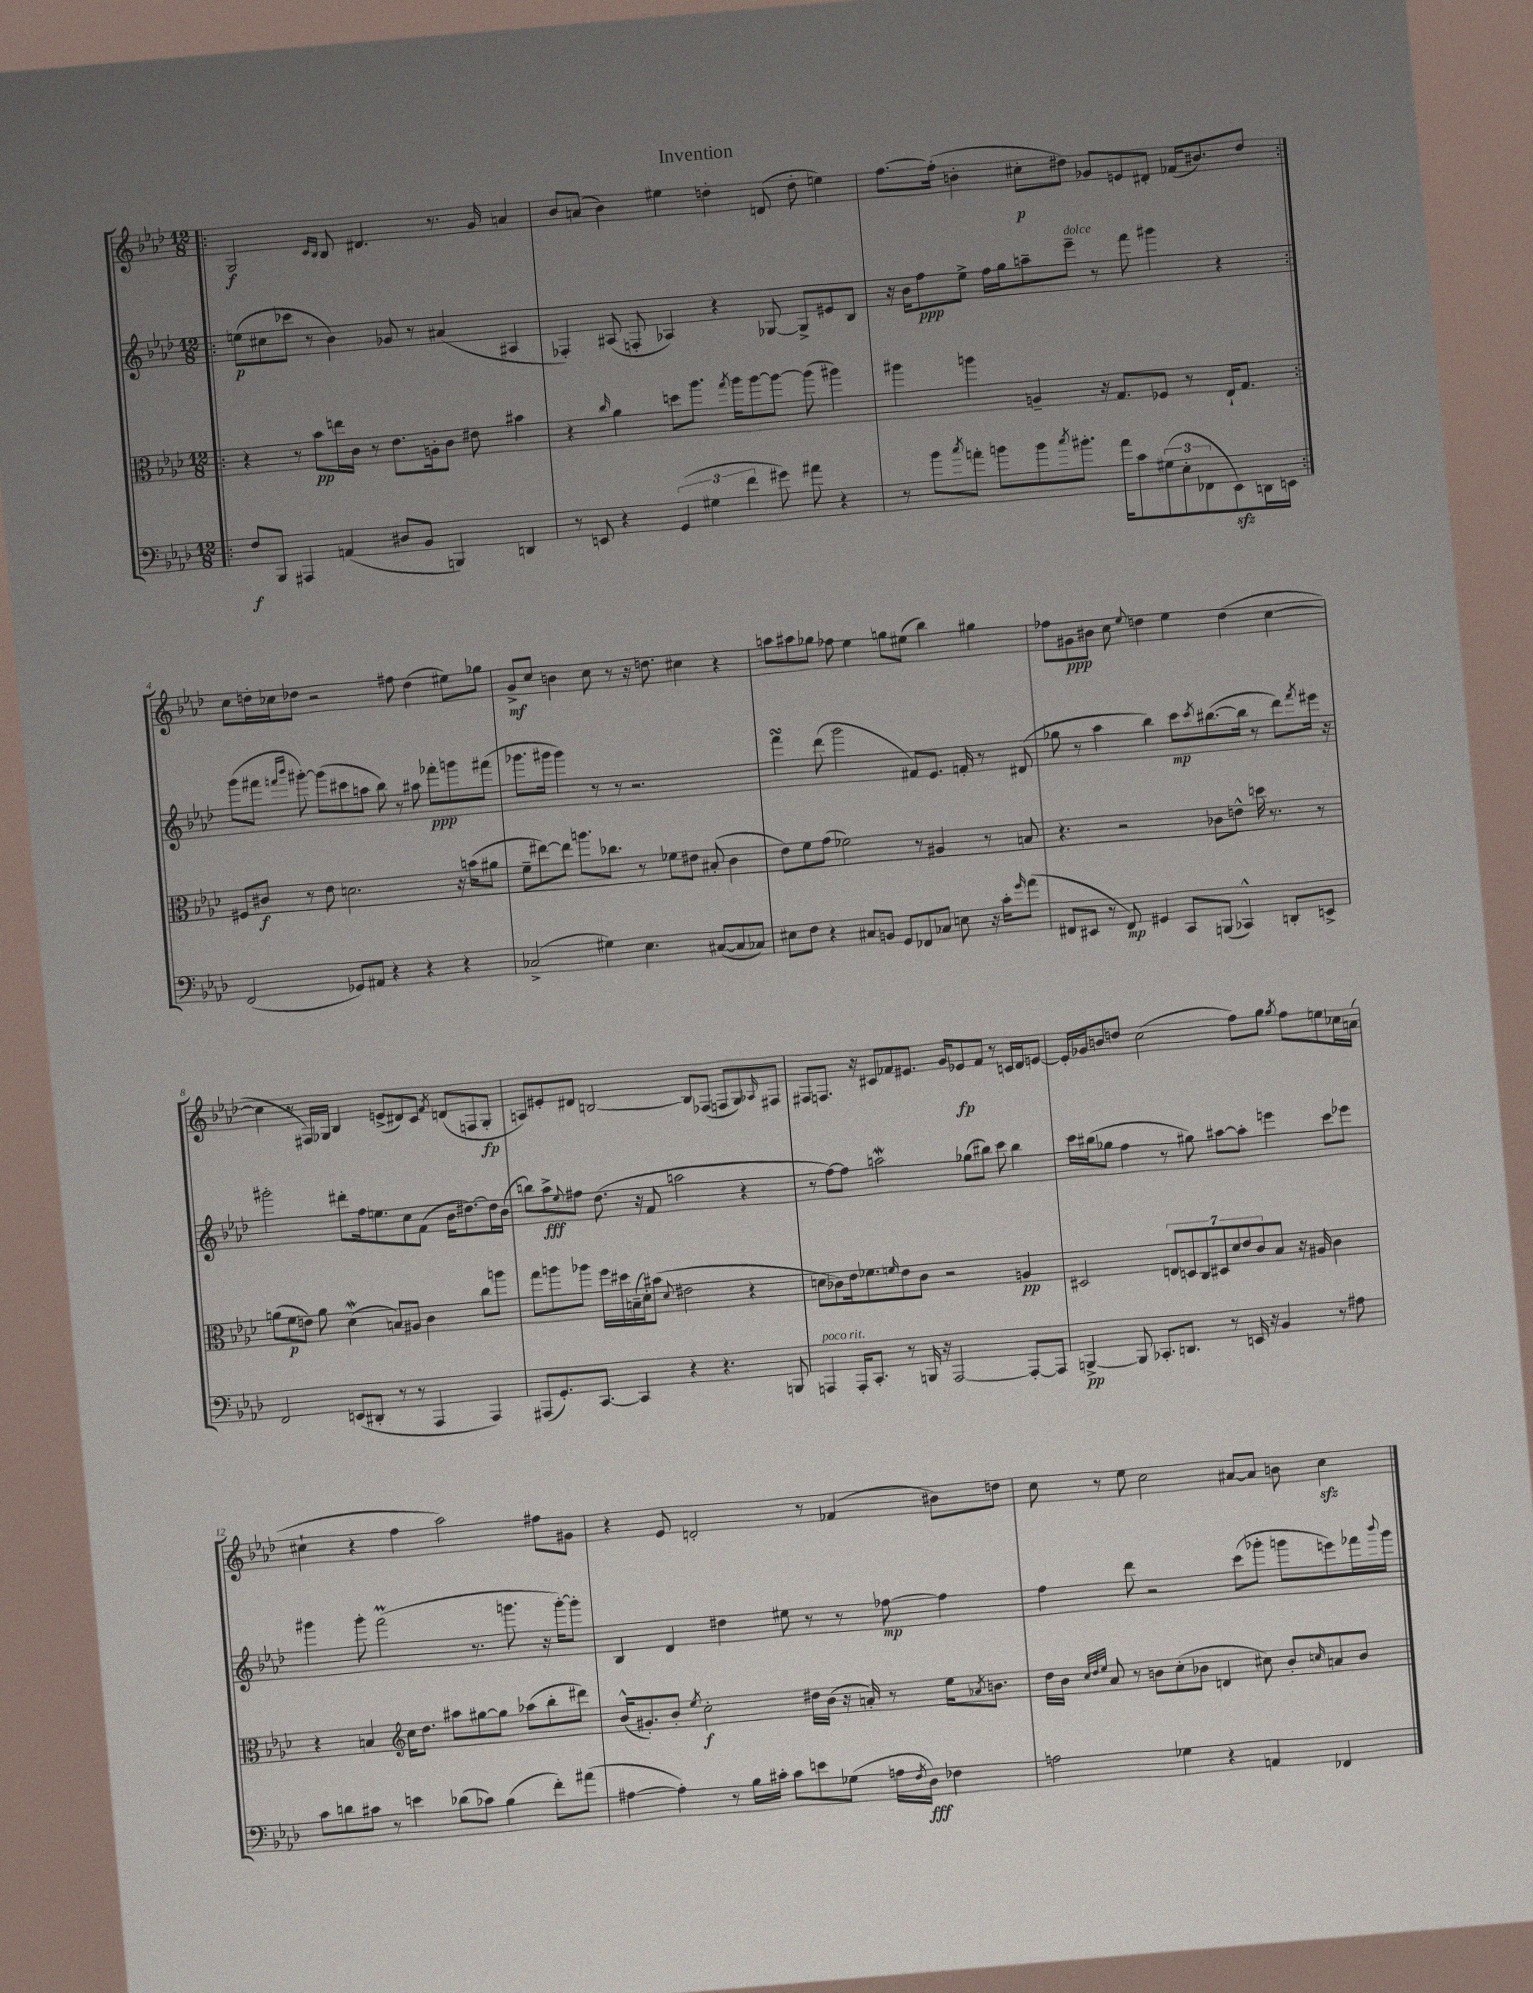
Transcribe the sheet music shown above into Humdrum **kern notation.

**kern	**dynam	**kern	**dynam	**kern	**dynam	**kern	**dynam
*part4	*part4	*part3	*part3	*part2	*part2	*part1	*part1
*staff4	*staff4	*staff3	*staff3	*staff2	*staff2	*staff1	*staff1
*clefF4	*	*clefC3	*	*clefG2	*	*clefG2	*
*k[b-e-a-d-]	*	*k[b-e-a-d-]	*	*k[b-e-a-d-]	*	*k[b-e-a-d-]	*
*M12/8	*	*M12/8	*	*M12/8	*	*M12/8	*
=1!|:	=1!|:	=1!|:	=1!|:	=1!|:	=1!|:	=1!|:	=1!|:
8F/L	f	4r	.	(8een\L	p	2G/	f
8BBB-/J	.	.	.	8cc#X\	.	.	.
4AAA#X/	.	8r	.	8ccc-X\J	.	.	.
.	.	8b-\L	pp	8r	.	.	.
.	.	.	.	.	.	16qqc/LL	.
.	.	.	.	.	.	16qqB-/JJ	.
(4AAn/	.	16een\L	.	4b-\)	.	8B-/	.
.	.	16c\JJ	.	.	.	.	.
.	.	8r	.	.	.	4.d#X/	.
8D#X/L	.	8.e-\L	.	8g-X/	.	.	.
8BB-/J	.	.	.	8r	.	.	.
.	.	16An'\k	.	.	.	.	.
4BBBn/)	.	8c\J	.	(4a#X/	.	8.r	.
.	.	8e#X\	.	.	.	.	.
.	.	.	.	.	.	16g/	.
4DDn/	.	4b#X\	.	4A#X/	.	4an/	.
=2	=2	=2	=2	=2	=2	=2	=2
8r	.	4r	.	4F-X'/)	.	8b-/L	.
8EEn/	.	.	.	.	.	(8an/J	.
.	.	16qqcc/	.	.	.	.	.
4r	.	4a-\	.	(8A#X/	.	4b-\)	.
.	.	.	.	8Fn'/	.	.	.
(6GG/	.	8ddn\L	.	4A-X/)	.	4ee#X\	.
.	.	8.aa-\J	.	.	.	.	.
6G#X\	.	.	.	.	.	.	.
.	.	.	.	4r	.	4ddn'\	.
.	.	8qgg/	.	.	.	.	.
.	.	16aa-\KL	.	.	.	.	.
6f\	.	.	.	.	.	.	.
.	.	[8aa-\	.	.	.	.	.
8g#X\)	.	8aa-\J_	.	[8G-X/	.	(8dn/	.
8a#X\	.	(8aa-\]	.	8G-^/L]	.	8dd'\	.
4r	.	4aa#X\)	.	8e#X/	.	4een\)	.
.	.	.	.	8B-/J	.	.	.
=3	=3	=3	=3	=3	=3	=3	=3
8r	.	4aa#X\	.	16r	.	[8.ff\L	.
.	.	.	.	16b-\KL	.	.	.
8b-\L	.	.	.	8ff\	ppp	.	.
.	.	.	.	.	.	(16ff'\Jk]	.
8qcc/	.	.	.	.	.	.	.
8an'\J	.	4aan\	.	8ee-^\J	.	4bn'\	.
8bn\L	.	.	.	16ff\LL	.	.	.
.	.	.	.	16gg\J	.	.	.
8b\	.	4An~/	.	8aan~\	.	8cc#X'\L	p
8qcc/	.	.	.	.	.	.	.
!	!	!	!	!LO:TX:a:i:t=dolce	!	!	!
8.b#X'\J	.	.	.	8eee-~\J	.	8dd#X\J)	.
.	.	16r	.	8r	.	8g-X/L	.
16a\KL	.	8.G/L	.	.	.	.	.
8c\	.	.	.	8fff\	.	8en/	.
(12G#X\	.	8F-X/J	.	4ggg#X\	.	8d#X'/J	.
12E-'\	.	.	.	.	.	.	.
.	.	8r	.	.	.	(16f-X/KL	.
12FF-X\	.	.	.	.	.	.	.
.	.	.	.	.	.	8.b#X/)	.
8EE-zz\)	.	16E-`/KL	.	4r	.	.	.
.	.	8.G/J	.	.	.	.	.
16DDn\L	.	.	.	.	.	8dd#/J	.
16EEn\JJ	.	.	.	.	.	.	.
!!LO:LB:g=z
=4:|!	=4:|!	=4:|!	=4:|!	=4:|!	=4:|!	=4:|!	=4:|!
(2FF/	.	8F#X/L	.	(8ggg\L	.	8cc\L	.
.	.	8c#X/J	f	8fff#X\J	.	16ddn'\L	.
.	.	.	.	.	.	16cc-X\J	.
.	.	.	.	16qqfffn/LL	.	.	.
.	.	.	.	16qqbbb-/JJ	.	.	.
.	.	8r	.	[8ggg#X'\)	.	8dd-X\J	.
.	.	8e-\	.	(8ggg#\L]	.	2r	.
8GG-X/L)	.	2.dn\	.	8ccc#X\	.	.	.
8AA#X/J	.	.	.	8aan\J	.	.	.
4r	.	.	.	8bb-\)	.	.	.
.	.	.	.	8r	.	8ff#X\	.
4r	.	.	.	8aa#X\	.	(4dd-\	.
.	.	.	.	8fff-X'\L	ppp	.	.
4r	.	16r	.	8gggn\	.	8ee#X\L)	.
.	.	(16bn\KL	.	.	.	.	.
.	.	8a#X\J	.	(8fff#X\J	.	8gg-X\J	.
=5	=5	=5	=5	=5	=5	=5	=5
(2C-X^/	.	8f~\L	.	8.ggg-X\L	.	8g^/L	mf
.	.	[8ee#X\)	.	.	.	8cc/J	.
.	.	.	.	16ggg#X\Jk	.	.	.
.	.	8ee#\J]	.	4ggg#\)	.	4bn\	.
.	.	8.aan\L	.	.	.	.	.
4G#X\)	.	.	.	8r	.	8cc\	.
.	.	8.cc-X\J	.	.	.	.	.
.	.	.	.	8r	.	8r	.
4.E-\	.	8r	.	2.r	.	16r	.
.	.	.	.	.	.	8.ddn\	.
.	.	8f-X\L	.	.	.	.	.
.	.	8e#X\J	.	.	.	4cc#X\	.
([8C#X/L	.	(8B#X'/	.	.	.	.	.
8C#/]	.	4c\	.	.	.	4r	.
8C-X/J)	.	.	.	.	.	.	.
=6	=6	=6	=6	=6	=6	=6	=6
8E#X\L	.	8e-\L)	.	4fffsSSS\	.	8aan\L	.
8F\J	.	8f\	.	.	.	8aa#X\	.
4r	.	(8g\J	.	(8ddd-\	.	8gg-X\J	.
.	.	2f-X\)	.	2ggg\	.	8ff-X\	.
8C#X/L	.	.	.	.	.	4ee-\	.
8BBn/J	.	.	.	.	.	.	.
8GG/L	.	.	.	.	.	8ggn\L	.
8FF-X/	.	8r	.	8f#X/L)	.	(8ee#X\J	.
8C-X/J	.	4A#X/	.	8.e-/J	.	4bb-\)	.
8En\	.	.	.	.	.	.	.
.	.	.	.	16fn'/	.	.	.
16r	.	8r	.	8r	.	4gg#X\	.
16c'\KL	.	.	.	.	.	.	.
16qqg/	.	.	.	.	.	.	.
(8a-\J	.	8Bn/	.	(8d#X/	.	.	.
=7	=7	=7	=7	=7	=7	=7	=7
8FF#X/L	.	4.r	.	8gg-X\	.	8ff-X\L	.
8EE#X/J	.	.	.	8r	.	8g#X\	ppp
8r	.	.	.	4aa-\	.	8b#X\J	.
8FF#/)	mp	2r	.	.	.	8cc\	.
.	.	.	.	.	.	8qqee-/	.
4GG#X/	.	.	.	4bb-\)	.	4ddn\	.
8CC/L	.	.	.	8ccc\L	mp	4ee-\	.
.	.	.	.	8qccc/	.	.	.
(8BBBn/J	.	8c-X\L	.	([8.bb#X\	.	.	.
4CC-X^^/)	.	8en^^\J	.	.	.	(4dd\	.
.	.	.	.	16bb#\Jk]	.	.	.
.	.	16ddn\	.	8r	.	.	.
.	.	8.r	.	.	.	.	.
8DDn'/L	.	.	.	8ddd-\L)	.	[4cc\	.
.	.	.	.	8qfff/	.	.	.
8EEn^/J	.	8r	.	16eee#X\Jk	.	.	.
.	.	.	.	16r	.	.	.
!!LO:LB:g=z
=8	=8	=8	=8	=8	=8	=8	=8
2FF/	.	(8an\L	.	2ggg#X'\	.	4cc\]	.
.	.	8f\	p	.	.	.	.
.	.	8en\J)	.	.	.	8r	.
.	.	8a\	.	.	.	16F#X/LL)	.
.	.	.	.	.	.	16G-X/JJ	.
(8EEn/L	.	(4d-w\	.	8ddd#X'\L	.	4B-/	.
8DD#X'/J	.	.	.	16ff\k	.	.	.
.	.	.	.	8.een\	.	.	.
8r	.	8Bn/L)	.	.	.	(8en^/L	.
8r	.	8A#X/J	.	8cc\	.	8d#X/)	.
4AAA-/	.	4c\	.	(8f\J	.	8c/J	.
.	.	.	.	.	.	8qf/	.
.	.	.	.	16b-\KL	.	(8dn/L	.
.	.	.	.	[8.dd#X\)	.	.	.
4AAA-/)	.	8cc\L	.	.	.	8Fn/	.
.	.	8aan\J	.	16dd#\L]	.	8G-'/J	fp
.	.	.	.	(16b-\JJ	.	.	.
=9	=9	=9	=9	=9	=9	=9	=9
(8AAA#X/L	.	8gg\L	.	8bbn\L)	.	8An/L)	.
8.GG'/)	.	8aan\	.	8aa-^\	fff	8e#X'/	.
.	.	.	.	8qqee-/	.	.	.
.	.	8aa-X\J	.	8ff#X\J	.	8d#X/J	.
[8.CC/J	.	.	.	.	.	.	.
.	.	16ff\LL	.	(8.dd-\	.	[2Bn/	.
.	.	16dd#X\	.	.	.	.	.
4CC/]	.	(16Bn~\	.	.	.	.	.
.	.	16d-'\J)	.	16r	.	.	.
.	.	(8b#X\J	.	8f/	.	.	.
.	.	8qqd-/	.	.	.	.	.
4r	.	2e#X\	.	2aan\	.	.	.
.	.	.	.	.	.	8B/L]	.
4.r	.	.	.	.	.	(8F-X/J	.
.	.	.	.	.	.	8Fn/L	.
.	.	4r	.	4r	.	8G/)	.
.	.	.	.	.	.	16qqA-X/	.
8BBBn/	.	.	.	.	.	8F#X/J	.
=10	=10	=10	=10	=10	=10	=10	=10
!LO:TX:a:i:t=poco rit.	!	!	!	!	!	!	!
4AAAn/	.	8dn\L	.	8r	.	8F#X/L	.
.	.	8c-X\)	.	[8ff\L)	.	8.Fn/J	.
16AAA'/KL	.	16e-\k	.	8ff\J]	.	.	.
8.CC'/J	.	8.f-X\	.	.	.	16r	.
.	.	.	.	2aanW\	.	8c#X/L	.
.	.	16qqfn/	.	.	.	.	.
8r	.	8e-\	.	.	.	8f-X/	.
16BBBn/	.	8c-\J	.	.	.	8.e#X/J	.
16r	.	.	.	.	.	.	.
[2AAA/	.	2r	.	.	.	.	.
.	.	.	.	.	.	16g/KL	.
.	.	.	.	(8gg-X\L	.	8e-X/	fp
.	.	.	.	8bb#X\J)	.	8f-/J	.
.	.	.	.	8ccc\	.	8r	.
8AAA'/L_	.	4An/	pp	4bb#\	.	16cn/LL	.
.	.	.	.	.	.	16d-/J	.
8AAA/J]	.	.	.	.	.	[8en/J	.
=11	=11	=11	=11	=11	=11	=11	=11
[4BBBn^/	pp	2D#X/	.	16ccc\LL	.	16e'/LL]	.
.	.	.	.	(16bb#X\J	.	16g-X/J	.
.	.	.	.	8gg-X\J	.	8bn/	.
8BBB/]	.	.	.	4ff\	.	8ddn/J	.
8.CC-X'/L	.	.	.	.	.	(2cc\	.
.	.	14En/L	.	8r	.	.	.
8.DDn/J	.	.	.	.	.	.	.
.	.	14Dn/	.	.	.	.	.
.	.	.	.	8gg#X\)	.	.	.
.	.	14C/	.	.	.	.	.
.	.	14D#X/	.	.	.	.	.
8r	.	.	.	[8aa#X\L	.	.	.
.	.	14d-/	.	.	.	.	.
.	.	14e-/	.	.	.	.	.
16EEn/	.	.	.	8aa#'\J]	.	8ff\L)	.
.	.	14c/	.	.	.	.	.
16r	.	.	.	.	.	.	.
4BB-/	.	8B-/J	.	4eeen\	.	8gg\J	.
.	.	.	.	.	.	8qgg/	.
.	.	16r	.	.	.	8ff\L	.
.	.	16A#X/	.	.	.	.	.
8r	.	4c\	.	8ccc\L	.	8een\	.
8A#X\	.	.	.	8eee-X\J	.	16cc-X\L	.
.	.	.	.	.	.	(16an\JJ	.
!!LO:LB:g=z
=12	=12	=12	=12	=12	=12	=12	=12
8c\L	.	4r	.	4ggg#X\	.	4cc#X`\	.
8dn\	.	.	.	.	.	.	.
8c#X\J	.	4Bn/	.	8ggg#'\	.	4r	.
8r	.	.	.	(2fffM\	.	.	.
*	*	*clefG2	*	*	*	*	*
4en\	.	16cc\KL	.	.	.	4ff\	.
.	.	8.dd-\J	.	.	.	.	.
(8d-X\L	.	8aa#X\L	.	.	.	2aa-\)	.
8c-X\J)	.	[8gg#X\	.	8.r	.	.	.
(4B-\	.	8gg#\J]	.	.	.	.	.
.	.	.	.	8.gggn\	.	.	.
.	.	(8aa-X\L	.	.	.	.	.
8f'\L)	.	8bb-'\	.	16r	.	8ff#X\L	.
.	.	.	.	[16ggg'\KL)	.	.	.
(8a#X\J	.	8ddd#X\J)	.	8ggg'\J]	.	8g#X\J	.
=13	=13	=13	=13	=13	=13	=13	=13
[4A#X\	.	(16b-^^/KL	.	4B-/	.	4r	.
.	.	8.g#X'/)	.	.	.	.	.
4A#'\])	.	8b-'/J	.	4d-/	.	8e-/	.
.	.	8qee-/	.	.	.	.	.
.	.	2cc'\	f	.	.	2dn'/	.
8r	.	.	.	4dd#X\	.	.	.
16B-\LL	.	.	.	.	.	.	.
16c#X'\JJ	.	.	.	.	.	.	.
8c#\L	.	.	.	8ee#X\	.	.	.
8en\	.	16dd#X\LL	.	8r	.	8r	.
.	.	(16b-\JJ	.	.	.	.	.
(8G-X\J	.	16r	.	8r	.	(4f-X/	.
.	.	16an'/)	.	.	.	.	.
16An\LL	.	8r	.	[8ff-X\	mp	.	.
8qF/	.	.	.	.	.	.	.
16D-\JJ)	fff	.	.	.	.	.	.
4F-X\	.	16ee-\KL	.	4ff-\]	.	8b#X\L)	.
.	.	8qa-X/	.	.	.	.	.
.	.	8.bn\J	.	.	.	.	.
.	.	.	.	.	.	8ddn\J	.
=14	=14	=14	=14	=14	=14	=14	=14
2An\	.	16dd-\LL	.	4ff\	.	8cc\	.
.	.	16b-\JJ	.	.	.	.	.
.	.	32qqcc/LLL	.	.	.	.	.
.	.	32qqdd-/	.	.	.	.	.
.	.	32qqee-/JJJ	.	.	.	.	.
.	.	8a-/	.	.	.	8r	.
.	.	8r	.	8ddd-\	.	8ee-\	.
.	.	8bn\L	.	2r	.	2cc\	.
4G-X\	.	(8cc'\	.	.	.	.	.
.	.	8b-X\J	.	.	.	.	.
4r	.	4dn/	.	.	.	.	.
.	.	.	.	(8ccc\L	.	[8a#X/L	.
4AAn/	.	8cc#X\)	.	8ggg-X'\J	.	8a#/J]	.
.	.	8b-'/L	.	8gggn\L	.	8bn\	.
.	.	16qqccn/	.	.	.	.	.
4FF-X/	.	8an/	.	8eeen\)	.	4cczz\	.
.	.	8b-/J	.	16fff-X\L	.	.	.
.	.	.	.	8qqbbb-/	.	.	.
.	.	.	.	16ggg\JJ	.	.	.
==	==	==	==	==	==	==	==
*-	*-	*-	*-	*-	*-	*-	*-
